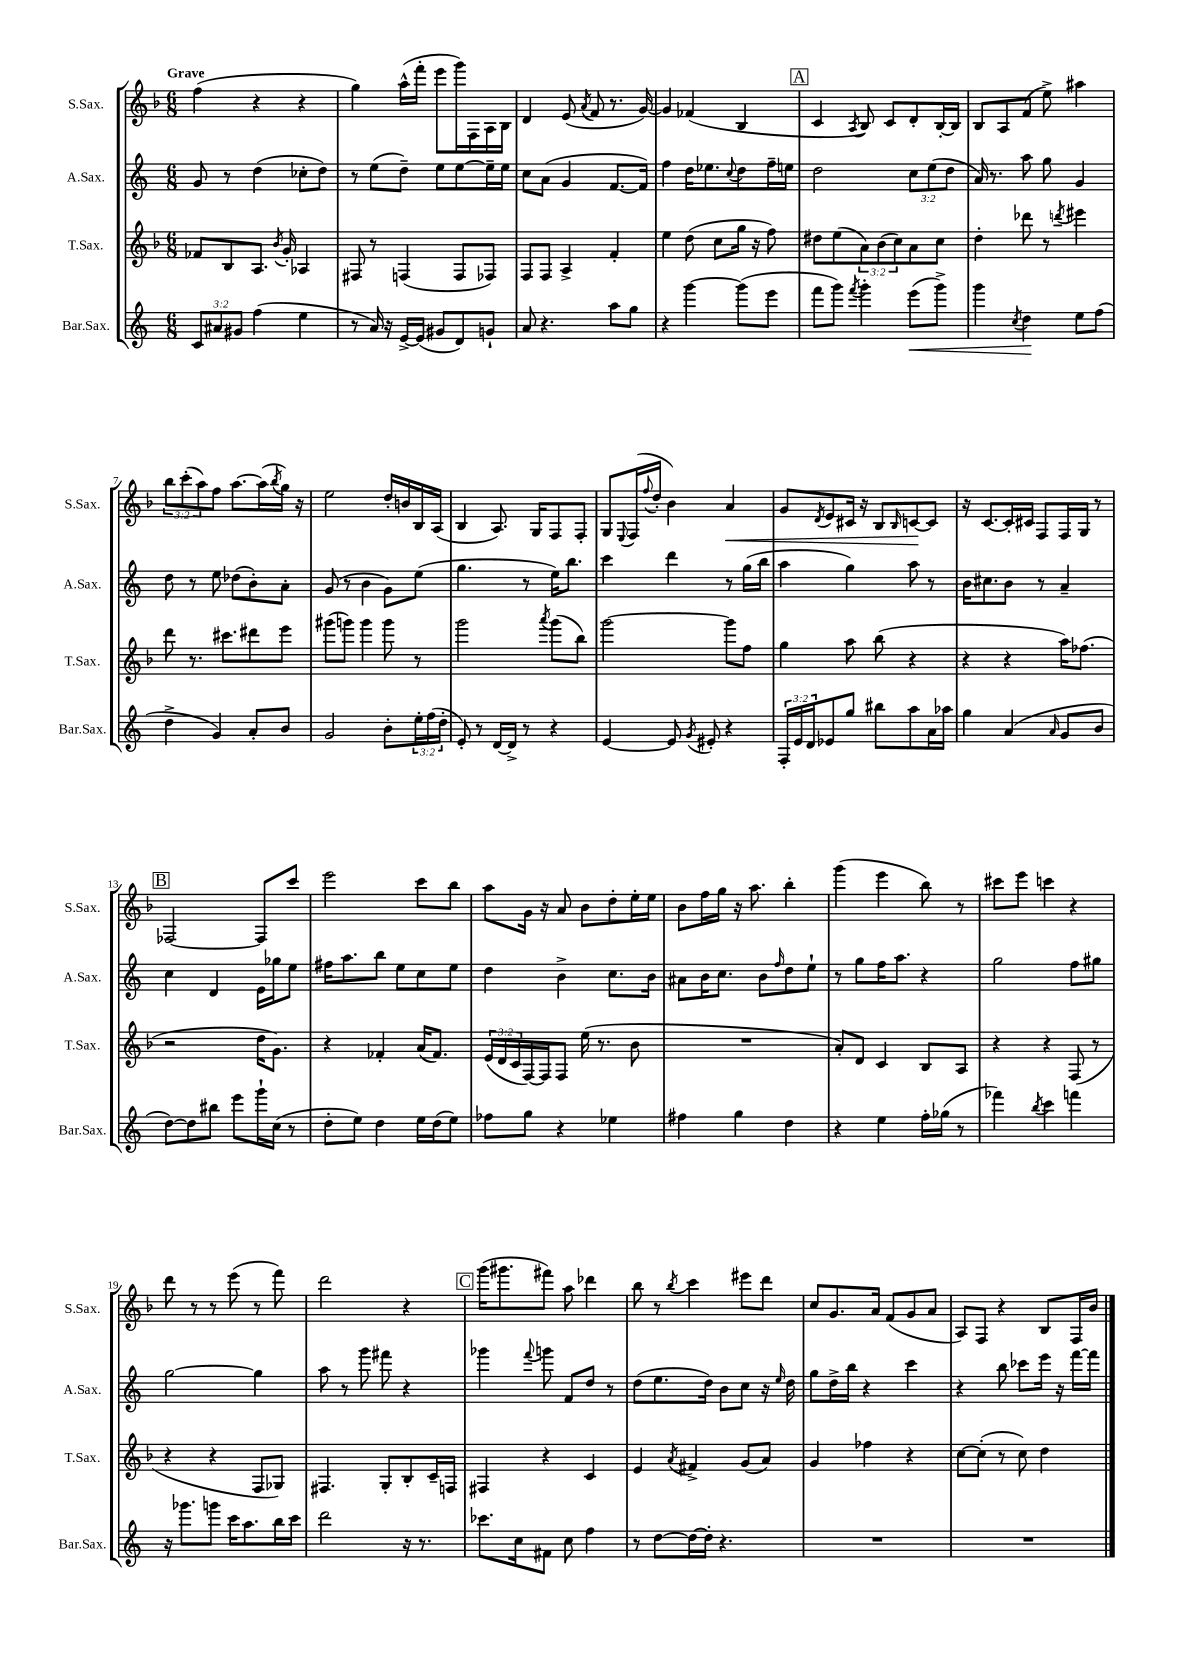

**kern	**dynam	**kern	**kern	**kern	**dynam
*part4	*part4	*part3	*part2	*part1	*part1
*staff4	*staff4	*staff3	*staff2	*staff1	*staff1
*I"Bar.Sax.	*	*I"T.Sax.	*I"A.Sax.	*I"S.Sax.	*
*I'Bar.Sax.	*	*I'T.Sax.	*I'A.Sax.	*I'S.Sax.	*
*clefG2	*	*clefG2	*clefG2	*clefG2	*
*k[]	*	*k[b-]	*k[]	*k[b-]	*
*M6/8	*	*M6/8	*M6/8	*M6/8	*
=1	=1	=1	=1	=1	=1
!	!	!	!	!LO:TX:a:B:t=Grave	!
12c/L	.	8f-X/L	8g/	(4ff\	.
12a#X/	.	.	.	.	.
.	.	8B-/	8r	.	.
12g#X/J	.	.	.	.	.
(4ff\	.	8.A/J	(4dd\	4r	.
.	.	8qb-/	.	.	.
.	.	16g'/	.	.	.
4ee\	.	4A-X/	8cc-X'\L	4r	.
.	.	.	8dd\J)	.	.
=2	=2	=2	=2	=2	=2
8r	.	8F#X/	8r	4gg\)	.
16a/)	.	8r	(8ee\L	.	.
16r	.	.	.	.	.
[16e^/LL	.	(4Fn/	8dd~\J)	(16aa^^\LL	.
(16e/JJ]	.	.	.	16fff'\JJ	.
8g#X/L	.	.	8ee\L	8eee\L	.
8d/)	.	8F/L	[8ee\	16ggg\L)	.
.	.	.	.	16F\	.
8gn`/J	.	8F-X/J)	16ee~\L]	16A\	.
.	.	.	16ee\JJ	16B-\JJ	.
=3	=3	=3	=3	=3	=3
8a/	.	8F/L	8cc\L	4d/	.
4.r	.	8F/J	(8a\J	.	.
.	.	4A^/	4g/	(8e/	.
.	.	.	.	8qa/	.
.	.	.	.	8f/	.
8aa\L	.	4f'/	[8.f/L	8.r	.
8gg\J	.	.	.	.	.
.	.	.	16f/Jk])	[16g/)	.
=4	=4	=4	=4	=4	=4
4r	.	4ee\	4ff\	4g/]	.
[4ggg\	.	(8dd\	16dd\KL	(4f-X/	.
.	.	.	8.ee-X\	.	.
.	.	8cc\L	.	.	.
.	.	.	8qqcc/	.	.
(8ggg\L]	.	16gg\Jk	8dd\	4B-/	.
.	.	16r	.	.	.
8eee\J	.	8ff\)	16ff~\L	.	.
.	.	.	16een\JJ	.	.
!!LO:REH:place=s1:t=A
=5	=5	=5	=5	=5	=5
8fff\L	.	8dd#X\L	2dd\	4c/	.
8ggg\J)	.	(8ee\	.	.	.
8qfff/	.	.	.	8qA/	.
4ggg'\	.	12a\)	.	8B-/)	.
.	.	(12b-\	.	.	.
.	.	.	.	8c/L	.
.	.	12cc\)	.	.	.
!	!LO:HP:b	!	!	!	!
(8eee\L	<	8a\	12cc\L	8d'/	.
.	.	.	(12ee\	.	.
8ggg^\J)	.	8cc\J	.	[16B-'/L	.
.	.	.	12dd\J	.	.
.	.	.	.	16B-/JJ]	.
=6	=6	=6	=6	=6	=6
4ggg\	.	4dd'\	16a/)	8B-/L	.
.	.	.	8.r	.	.
.	.	.	.	8A/	.
8qcc/	.	.	.	.	.
4dd\	.	8ddd-X\	8aa\	(8f/J	.
.	.	8r	8gg\	8ee^\)	.
.	.	8qdddn/	.	.	.
8ee\L	[	4eee#X\	4g/	4aa#X\	.
(8ff\J	.	.	.	.	.
!!LO:LB:g=z
=7	=7	=7	=7	=7	=7
4dd^\	.	8ddd\	8dd\	12bb-\L	.
.	.	.	.	(12ccc'\	.
.	.	8.r	8r	.	.
.	.	.	.	12aa\)	.
4g/)	.	.	8ee\	8ff\J	.
.	.	8.ccc#X\L	.	.	.
.	.	.	(8dd-X\L	[8.aa\L	.
8a'/L	.	8ddd#X\	8b'\)	.	.
.	.	.	.	(16aa\L]	.
.	.	.	.	8qbb-/	.
8b/J	.	8eee\J	8a'\J	16gg\JJ)	.
.	.	.	.	16r	.
=8	=8	=8	=8	=8	=8
2g/	.	(8ggg#X\L	(8g/	2ee\	.
.	.	8gggn\J)	8r	.	.
.	.	4ggg\	4b\	.	.
8b'\L	.	8ggg\	8g\L)	16dd'/LL	.
.	.	.	.	16bn/	.
24ee'\L	.	8r	(8ee\J	16B-/	.
(24ff\	.	.	.	.	.
.	.	.	.	(16A/JJ	.
24dd'\JJ	.	.	.	.	.
=9	=9	=9	=9	=9	=9
8e'/)	.	2ggg\	4.gg\	4B-/	.
8r	.	.	.	.	.
[16d/LL	.	.	.	8.A/)	.
16d^/JJ]	.	.	.	.	.
8r	.	.	8r	.	.
.	.	.	.	16G/KL	.
.	.	8qaaa/	.	.	.
4r	.	(8ggg\L	16ee\KL)	8F/	.
.	.	.	8.bb\J	.	.
.	.	8bb-\J)	.	8F'/J	.
=10	=10	=10	=10	=10	=10
[4e/	.	[2ggg\	4ccc\	8G/L	.
.	.	.	.	8qqE/	.
.	.	.	.	(16F/L	.
.	.	.	.	8qqff/	.
.	.	.	.	16dd'/JJ	.
8e/]	.	.	4ddd\	4b-\)	.
8qg/	.	.	.	.	.
8e#X'/	.	.	.	.	.
!	!	!	!	!	!LO:HP:b
4r	.	8ggg\L]	8r	4a/	<
.	.	8ff\J	(16gg\LL	.	.
.	.	.	16bb\JJ	.	.
=11	=11	=11	=11	=11	=11
24F'/LL	.	4gg\	4aa\	8g/L	.
24e/	.	.	.	.	.
24d/J	.	.	.	.	.
.	.	.	.	8qd/	.
8e-X/	.	.	.	8e/	.
8gg/J	.	8aa\	4gg\)	16c#X/Jk	.
.	.	.	.	16r	.
8bb#X\L	.	(8bb-\	.	8B-/L	.
.	.	.	.	16qqB-/	.
8aa\	.	4r	8aa\	[8cn/	.
16a\L	.	.	8r	8c/J]	[
16aa-X\JJ	.	.	.	.	.
=12	=12	=12	=12	=12	=12
4gg\	.	4r	16b\KL	16r	.
.	.	.	8.cc#X\	[8.c/L	.
(4a/	.	4r	8b\J	16c'/L]	.
.	.	.	.	16c#X/JJ	.
.	.	.	8r	8F/L	.
16qqa/	.	.	.	.	.
8g/L	.	16aa\KL)	4a~/	16F/L	.
.	.	(8.ff-X\J	.	16G/JJ	.
8b/J	.	.	.	8r	.
!!LO:LB:g=z
!!LO:REH:place=s1:t=B
=13	=13	=13	=13	=13	=13
[8dd\L)	.	2r	4cc\	[2F-X/	.
8dd\]	.	.	.	.	.
8bb#X\J	.	.	4d/	.	.
8eee\L	.	.	.	.	.
16ggg`\L	.	16dd\KL	16e\LL	8F-/L]	.
(16cc\JJ	.	8.g\J)	16gg-X\J	.	.
8r	.	.	8ee\J	8ccc/J	.
=14	=14	=14	=14	=14	=14
8dd'\L	.	4r	16ff#X\KL	2eee\	.
.	.	.	8.aa\	.	.
8ee\J)	.	.	.	.	.
4dd\	.	4f-X'/	8bb\J	.	.
.	.	.	8ee\L	.	.
16ee\LL	.	(16a/KL	8cc\	8ccc\L	.
(16dd\J	.	8.f-/J)	.	.	.
8ee\J)	.	.	8ee\J	8bb-\J	.
=15	=15	=15	=15	=15	=15
8ff-X\L	.	(24e/LL	4dd\	8aa\L	.
.	.	24d/	.	.	.
.	.	24c/	.	.	.
8gg\J	.	[16F/)	.	16g\Jk	.
.	.	16F/J]	.	16r	.
4r	.	8F/J	4b^\	8a/	.
.	.	(16ee\	.	8b-\L	.
.	.	8.r	.	.	.
4ee-X\	.	.	8.cc\L	8dd'\	.
.	.	8b-\	.	16ee'\L	.
.	.	.	16b\Jk	16ee\JJ	.
=16	=16	=16	=16	=16	=16
4ff#X\	.	2.r	8a#X\L	8b-\L	.
.	.	.	16b\K	16ff\L	.
.	.	.	8.cc\J	16gg\JJ	.
4gg\	.	.	.	16r	.
.	.	.	.	8.aa\	.
.	.	.	8b\L	.	.
.	.	.	16qqff/	.	.
4dd\	.	.	8dd\	4bb-'\	.
.	.	.	8ee`\J	.	.
=17	=17	=17	=17	=17	=17
4r	.	8a'/L)	8r	(4ggg\	.
.	.	8d/J	8gg\L	.	.
4ee\	.	4c/	16ff\K	4eee\	.
.	.	.	8.aa\J	.	.
16ff'\LL	.	8B-/L	4r	8bb-\)	.
(16gg-X\JJ	.	.	.	.	.
8r	.	8A/J	.	8r	.
=18	=18	=18	=18	=18	=18
4fff-X\)	.	4r	2gg\	8ccc#X\L	.
.	.	.	.	8eee\J	.
8qbb/	.	.	.	.	.
4ccc\	.	4r	.	4cccn\	.
4fffn\	.	(8F/	8ff\L	4r	.
.	.	8r	8gg#X\J	.	.
!!LO:LB:g=z
=19	=19	=19	=19	=19	=19
16r	.	4r	[2gg\	8ddd\	.
8.ggg-X\L	.	.	.	.	.
.	.	.	.	8r	.
8gggn\J	.	4r	.	8r	.
16ccc\KL	.	.	.	(8eee\	.
8.aa\	.	.	.	.	.
.	.	8F/L	4gg\]	8r	.
16bb\L	.	8G-X/J)	.	8fff\)	.
16ccc\JJ	.	.	.	.	.
=20	=20	=20	=20	=20	=20
2ddd\	.	4.F#X/	8aa\	2ddd\	.
.	.	.	8r	.	.
.	.	.	8ggg\	.	.
.	.	8G'/L	8fff#X\	.	.
16r	.	8B-'/	4r	4r	.
8.r	.	.	.	.	.
.	.	16c~/L	.	.	.
.	.	16Fn/JJ	.	.	.
!!LO:REH:place=s1:t=C
=21	=21	=21	=21	=21	=21
8.ccc-X\L	.	4F#X/	4ggg-X\	(16ggg\KL	.
.	.	.	.	8.ggg#X\	.
16cc\k	.	.	.	.	.
.	.	.	8qqfff/	.	.
8f#X\J	.	4r	8gggn\	8fff#X\J)	.
8cc\	.	.	8f/L	8aa\	.
4ff\	.	4c/	8dd/J	4ddd-X\	.
.	.	.	8r	.	.
=22	=22	=22	=22	=22	=22
8r	.	4e/	(8dd\L	8bb-\	.
[8dd\L	.	.	8.ee\	8r	.
.	.	8qa/	.	8qbb-/	.
16dd\L_	.	4f#X^/	.	4ccc\	.
16dd'\JJ]	.	.	16dd\Jk)	.	.
4.r	.	.	8b\L	.	.
.	.	(8g/L	8cc\J	8eee#X\L	.
.	.	8a/J)	16r	8ddd\J	.
.	.	.	16qqee/	.	.
.	.	.	16dd\	.	.
=23	=23	=23	=23	=23	=23
2.r	.	4g/	8gg\L	8cc/L	.
.	.	.	16dd^\L	8.g/	.
.	.	.	16bb\JJ	.	.
.	.	4ff-X\	4r	.	.
.	.	.	.	16a/Jk	.
.	.	.	.	(8f/L	.
.	.	4r	4ccc\	8g/	.
.	.	.	.	8a/J	.
=24	=24	=24	=24	=24	=24
2.r	.	[8cc\L	4r	8A/L)	.
.	.	(8cc'\J]	.	8F/J	.
.	.	8r	8bb\	4r	.
.	.	8cc\)	8ccc-X\L	.	.
.	.	4dd\	16eee\Jk	8B-/L	.
.	.	.	16r	.	.
.	.	.	[16fff\LL	16F/L	.
.	.	.	16fff\JJ]	16b-/JJ	.
==	==	==	==	==	==
*-	*-	*-	*-	*-	*-
